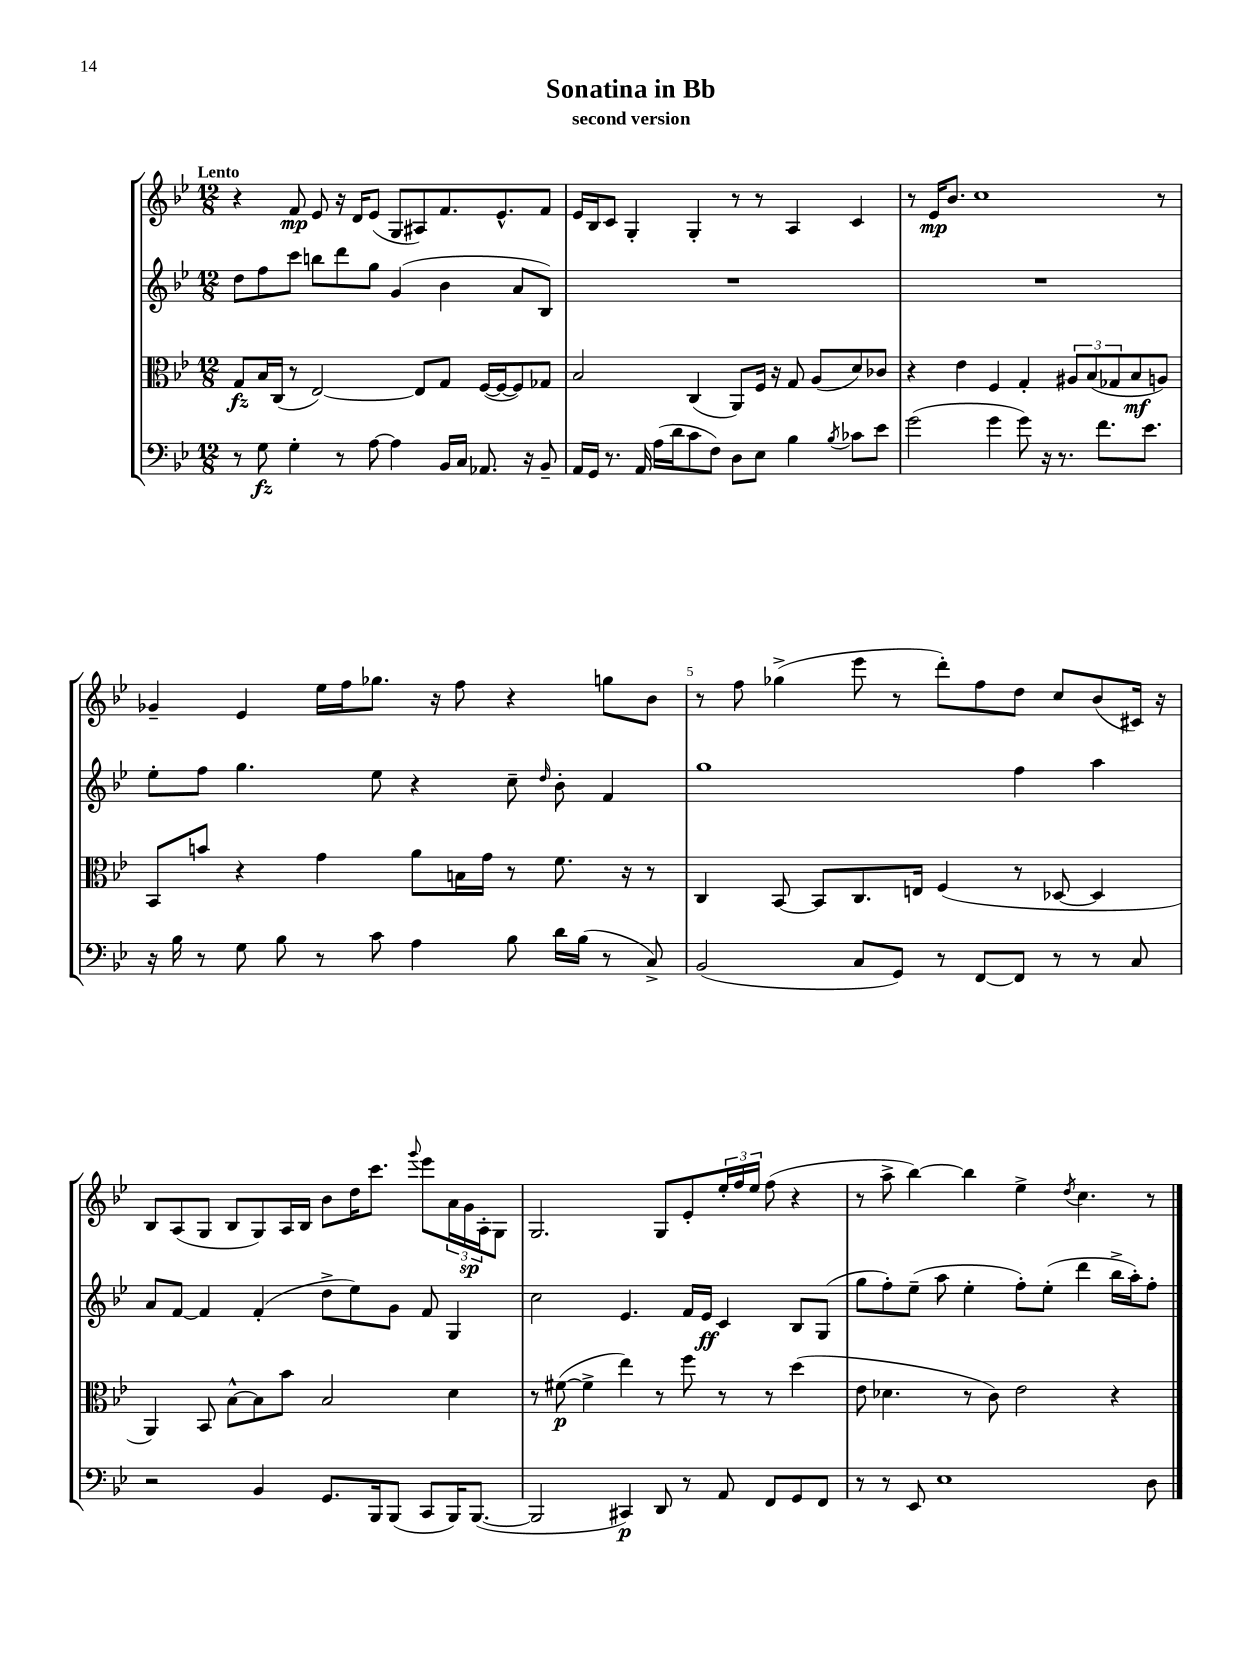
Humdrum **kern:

**kern	**dynam	**kern	**dynam	**kern	**dynam	**kern	**dynam
*part4	*part4	*part3	*part3	*part2	*part2	*part1	*part1
*staff4	*staff4	*staff3	*staff3	*staff2	*staff2	*staff1	*staff1
*clefF4	*	*clefC3	*	*clefG2	*	*clefG2	*
*k[b-e-]	*	*k[b-e-]	*	*k[b-e-]	*	*k[b-e-]	*
*M12/8	*	*M12/8	*	*M12/8	*	*M12/8	*
=1	=1	=1	=1	=1	=1	=1	=1
!	!	!	!	!	!	!LO:TX:a:B:t=Lento	!
8r	.	8G/L	fz	8dd\L	.	4r	.
8G\	fz	16B-/L	.	8ff\	.	.	.
.	.	(16C/JJ	.	.	.	.	.
4G'\	.	8r	.	8ccc\J	.	8f/	mp
.	.	[2E-/)	.	8bbn\L	.	8e-/	.
8r	.	.	.	8ddd\	.	16r	.
.	.	.	.	.	.	16d/KL	.
[8A\	.	.	.	8gg\J	.	(8e-/J	.
4A\]	.	.	.	(4g/	.	8G/L	.
.	.	8E-/L]	.	.	.	8A#X/)	.
16BB-/LL	.	8G/J	.	4b-\	.	8.f/	.
16C/JJ	.	.	.	.	.	.	.
8.AA-X/	.	([16F/LL	.	.	.	.	.
.	.	16F/J_	.	.	.	8.e-^^/	.
.	.	8F/])	.	8a/L	.	.	.
16r	.	.	.	.	.	.	.
8BB-~/	.	8G-X/J	.	8B-/J)	.	8f/J	.
=2	=2	=2	=2	=2	=2	=2	=2
16AA/LL	.	2B-/	.	1.r	.	16e-/LL	.
16GG/JJ	.	.	.	.	.	16B-/J	.
8.r	.	.	.	.	.	8c/J	.
.	.	.	.	.	.	4G'/	.
16AA/	.	.	.	.	.	.	.
(16A\LL	.	.	.	.	.	.	.
16d\J	.	.	.	.	.	.	.
8c\	.	(4C/	.	.	.	4G'/	.
8F\J)	.	.	.	.	.	.	.
8D\L	.	8AA/L)	.	.	.	8r	.
8E-\J	.	16F/Jk	.	.	.	8r	.
.	.	16r	.	.	.	.	.
4B-\	.	8G/	.	.	.	4A/	.
.	.	(8A/L	.	.	.	.	.
8qB-/	.	.	.	.	.	.	.
8c-X\L	.	8d/)	.	.	.	4c/	.
8e-\J	.	8c-X/J	.	.	.	.	.
=3	=3	=3	=3	=3	=3	=3	=3
(2g\	.	4r	.	1.r	.	8r	.
.	.	.	.	.	.	16e-/KL	mp
.	.	.	.	.	.	8.b-/J	.
.	.	4e-\	.	.	.	.	.
.	.	.	.	.	.	1cc	.
4g\	.	4F/	.	.	.	.	.
8g\)	.	4G'/	.	.	.	.	.
16r	.	.	.	.	.	.	.
8.r	.	.	.	.	.	.	.
.	.	12A#X/L	.	.	.	.	.
.	.	(12B-/	.	.	.	.	.
8.f\L	.	.	.	.	.	.	.
.	.	12G-X/	.	.	.	.	.
.	.	8B-/	mf	.	.	.	.
8.e-\J	.	.	.	.	.	.	.
.	.	8An/J)	.	.	.	8r	.
!!LO:LB:g=z
=4	=4	=4	=4	=4	=4	=4	=4
16r	.	8BB-/L	.	8ee-'\L	.	4g-X~/	.
16B-\	.	.	.	.	.	.	.
8r	.	8bn/J	.	8ff\J	.	.	.
8G\	.	4r	.	4.gg\	.	4e-/	.
8B-\	.	.	.	.	.	.	.
8r	.	4g\	.	.	.	16ee-\LL	.
.	.	.	.	.	.	16ff\J	.
8c\	.	.	.	8ee-\	.	8.gg-X\J	.
4A\	.	8a\L	.	4r	.	.	.
.	.	.	.	.	.	16r	.
.	.	16Bn\L	.	.	.	8ff\	.
.	.	16g\JJ	.	.	.	.	.
8B-\	.	8r	.	8cc~\	.	4r	.
.	.	.	.	16qqdd/	.	.	.
16d\LL	.	8.f\	.	8b-'\	.	.	.
(16B-\JJ	.	.	.	.	.	.	.
8r	.	.	.	4f/	.	8ggn\L	.
.	.	16r	.	.	.	.	.
8C^/)	.	8r	.	.	.	8b-\J	.
=5	=5	=5	=5	=5	=5	=5	=5
(2BB-/	.	4C/	.	1gg	.	8r	.
.	.	.	.	.	.	8ff\	.
.	.	[8BB-/	.	.	.	(4gg-X^\	.
.	.	8BB-/L]	.	.	.	.	.
8C/L	.	8.C/	.	.	.	8eee-\	.
8GG/J)	.	.	.	.	.	8r	.
.	.	16En/Jk	.	.	.	.	.
8r	.	(4F/	.	.	.	8ddd'\L)	.
[8FF/L	.	.	.	.	.	8ff\	.
8FF/J]	.	8r	.	4ff\	.	8dd\J	.
8r	.	[8D-X/	.	.	.	8cc/L	.
8r	.	4D-/]	.	4aa\	.	(8b-/	.
8C/	.	.	.	.	.	16c#X/Jk)	.
.	.	.	.	.	.	16r	.
!!LO:LB:g=z
=6	=6	=6	=6	=6	=6	=6	=6
2r	.	4AA/)	.	8a/L	.	8B-/L	.
.	.	.	.	[8f/J	.	(8A/	.
.	.	8BB-/	.	4f/]	.	8G/J	.
.	.	[8B-^^\L	.	.	.	8B-/L	.
4BB-/	.	8B-\]	.	(4f'/	.	8G/)	.
.	.	8b-\J	.	.	.	16A/L	.
.	.	.	.	.	.	16B-/JJ	.
8.GG/L	.	2B-/	.	8dd^\L	.	8b-\L	.
.	.	.	.	8ee-\)	.	16dd\K	.
16BBB-/k	.	.	.	.	.	8.ccc\J	.
(8BBB-/J	.	.	.	8g\J	.	.	.
.	.	.	.	.	.	8qqggg/	.
8CC/L	.	.	.	8f/	.	8eee-\L	.
16BBB-/K)	.	4d\	.	4G/	.	24a\L	.
.	.	.	.	.	.	24g\	sp
([8.BBB-/J	.	.	.	.	.	.	.
.	.	.	.	.	.	24A'\J	.
.	.	.	.	.	.	8G\J	.
=7	=7	=7	=7	=7	=7	=7	=7
2BBB-/]	.	8r	.	2cc\	.	2.G/	.
.	.	([8f#X\	p	.	.	.	.
.	.	4f#^\]	.	.	.	.	.
4CC#X/)	p	4ee-\)	.	4.e-/	.	.	.
8DD/	.	8r	.	.	.	8G/L	.
8r	.	8ff\	.	16f/LL	.	8e-'/	.
.	.	.	.	16e-/JJ	ff	.	.
8AA/	.	8r	.	4c/	.	24ee-'/L	.
.	.	.	.	.	.	24ff/	.
.	.	.	.	.	.	24ee-/JJ	.
8FF/L	.	8r	.	.	.	(8ff\	.
8GG/	.	(4dd\	.	8B-/L	.	4r	.
8FF/J	.	.	.	(8G/J	.	.	.
=8	=8	=8	=8	=8	=8	=8	=8
8r	.	8e-\	.	8gg\L	.	8r	.
8r	.	4.d-X\	.	8ff'\)	.	8aa^\	.
8EE-/	.	.	.	(8ee-~\J	.	[4bb-\)	.
1E-	.	.	.	8aa\	.	.	.
.	.	8r	.	4ee-'\	.	4bb-\]	.
.	.	8c\)	.	.	.	.	.
.	.	2e-\	.	8ff'\L)	.	4ee-^\	.
.	.	.	.	(8ee-'\J	.	.	.
.	.	.	.	.	.	8qdd/	.
.	.	.	.	4ddd\	.	4.cc\	.
.	.	4r	.	16bb-^\LL	.	.	.
.	.	.	.	16aa'\J)	.	.	.
8D\	.	.	.	8ff'\J	.	8r	.
==	==	==	==	==	==	==	==
*-	*-	*-	*-	*-	*-	*-	*-
